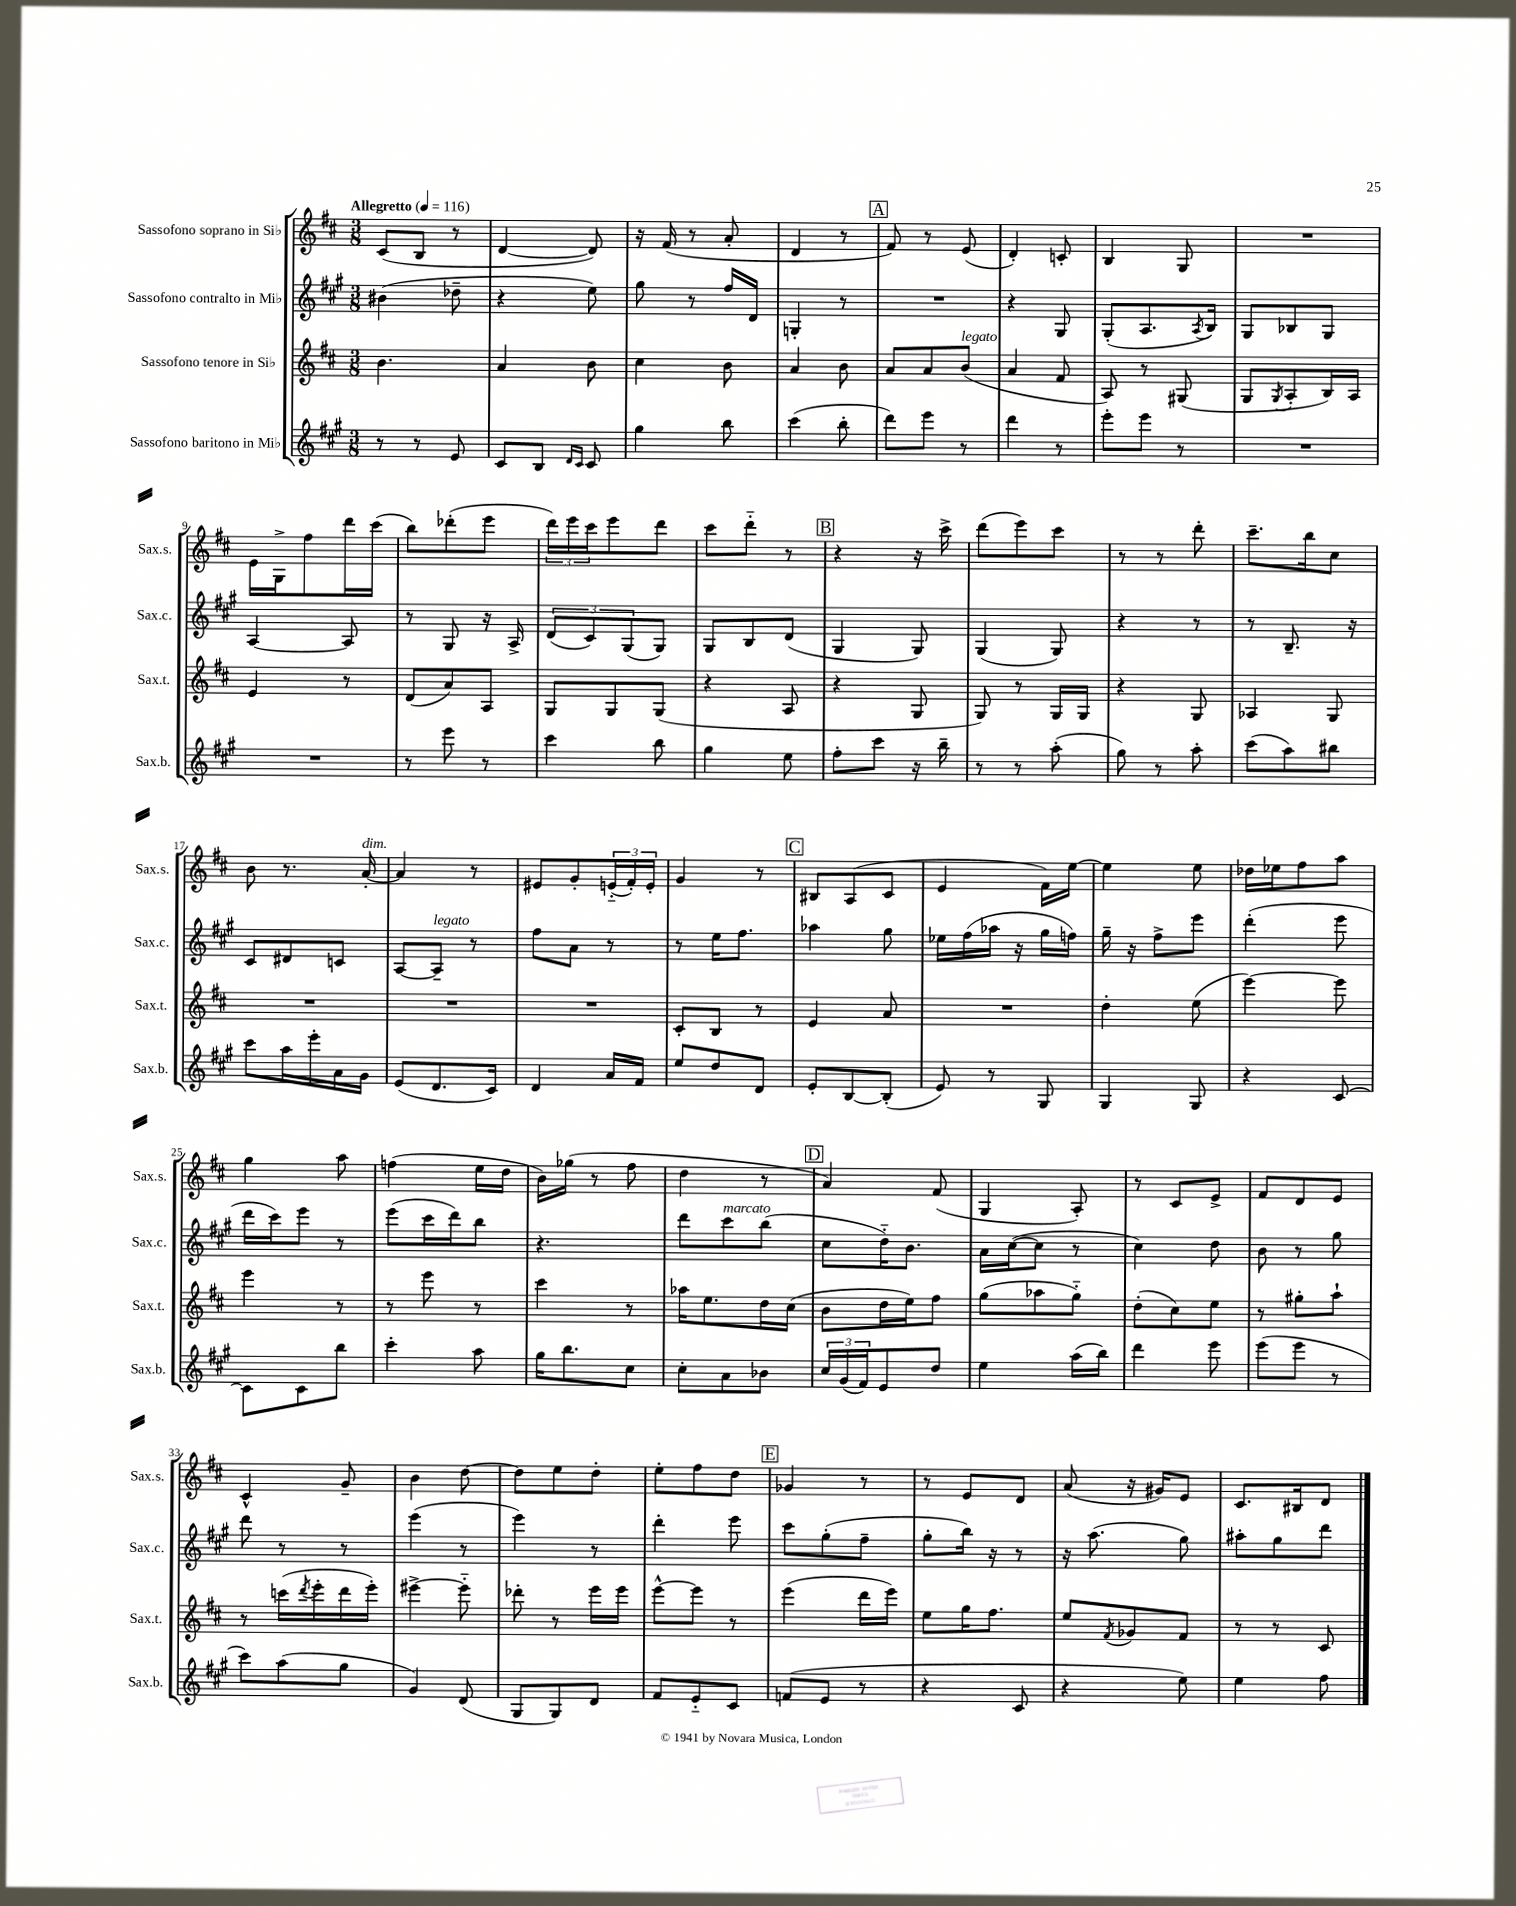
<<
\new StaffGroup <<
\new Staff = "s0" \with { instrumentName = "Sassofono soprano in Sib" shortInstrumentName = "Sax.s." } {
    \clef treble \key d \major \numericTimeSignature \time 3/8 \tempo "Allegretto" 4 = 116
    cis'8( b8 r8 |
    d'4~ d'8) |
    r16 fis'16( r8 a'8-. |
    d'4 r8 |
    \mark \markup { \box "A" } fis'8) r8 e'8( |
    d'4-.) c'8-. |
    b4 g8 |
    R4. |
    e'16 g16-> fis''8 d'''16 cis'''16( |
    b''8) des'''8-.( e'''8 |
    \tuplet 3/2 { d'''16) e'''16 cis'''16 } e'''8 d'''8 |
    cis'''8 d'''8-_ r8 |
    \mark \markup { \box "B" } r4 r16 cis'''16-> |
    d'''8( e'''8) cis'''8 |
    r8 r8 d'''8-. |
    cis'''8.-- b''16 cis''8 |
    b'8 r8. a'16~-.^\markup { \italic "dim." } |
    a'4 r8 |
    eis'8 g'8-. \tuplet 3/2 { e'16-_( fis'16-.) e'16-. } |
    g'4 r8 |
    \mark \markup { \box "C" } bis8 a8( cis'8 |
    e'4 fis'16) e''16~ |
    e''4 e''8 |
    des''16 ees''16 fis''8 a''8 |
    g''4 a''8 |
    f''4( e''16 d''16 |
    b'16) ges''16( r8 fis''8 |
    d''4 r8 |
    \mark \markup { \box "D" } a'4) fis'8( |
    g4 a8-.) |
    r8 cis'8 e'8-> |
    fis'8 d'8 e'8 |
    cis'4-^ g'8-- |
    b'4 d''8~ |
    d''8 e''8 d''8-. |
    e''8-. fis''8 d''8 |
    \mark \markup { \box "E" } ges'4 r8 |
    r8 e'8 d'8 |
    a'8( r16 gis'16) e'8 |
    cis'8. bis16 d'8 \bar "|." |
}
\new Staff = "s1" \with { instrumentName = "Sassofono contralto in Mib" shortInstrumentName = "Sax.c." } {
    \clef treble \key a \major \numericTimeSignature \time 3/8
    bis'4( des''8-- |
    r4 e''8) |
    gis''8 r8 fis''16 d'16 |
    g4-. r8 |
    \mark \markup { \box "A" } R4. |
    r4 gis8 |
    gis8-.( a8. \acciaccatura { a8 } b16) |
    gis8 bes8 gis8 |
    a4~ a8 |
    r8 gis8 r16 a16-> |
    \tuplet 3/2 { d'8( cis'8) gis8( } gis8) |
    gis8 b8 d'8( |
    \mark \markup { \box "B" } gis4 gis8) |
    gis4( gis8) |
    r4 r8 |
    r8 b8.-- r16 |
    cis'8 dis'8 c'8 |
    a8~ a8--^\markup { \italic "legato" } r8 |
    fis''8 a'8 r8 |
    r8 e''16 fis''8. |
    \mark \markup { \box "C" } aes''4 gis''8 |
    ees''16 fis''16( aes''16 r16 gis''16 f''16) |
    gis''16-- r16 fis''8-> e'''8 |
    d'''4-.( e'''8 |
    d'''16 cis'''16) e'''8 r8 |
    e'''8( cis'''16 d'''16) b''8 |
    r4. |
    d'''8 cis'''8^\markup { \italic "marcato" } b''8( |
    \mark \markup { \box "D" } cis''8 d''16-_) b'8. |
    a'16 cis''16~( cis''8 r8 |
    cis''4) d''8 |
    b'8 r8 gis''8 |
    d'''8 r8 r8 |
    e'''4( r8 |
    e'''4) r8 |
    d'''4-. e'''8 |
    \mark \markup { \box "E" } cis'''8 gis''8-.( fis''8-- |
    gis''8-. b''16) r16 r8 |
    r16 a''8.( gis''8) |
    ais''8-. gis''8 d'''8 \bar "|." |
}
\new Staff = "s2" \with { instrumentName = "Sassofono tenore in Sib" shortInstrumentName = "Sax.t." } {
    \clef treble \key d \major \numericTimeSignature \time 3/8
    b'4. |
    a'4 b'8 |
    cis''4 b'8 |
    a'4 b'8 |
    \mark \markup { \box "A" } a'8 a'8 b'8^\markup { \italic "legato" }( |
    a'4 fis'8 |
    a8) r8 gis8( |
    g8 \acciaccatura { g8 } a8-. b16) a16 |
    e'4 r8 |
    d'8( a'8) a8 |
    g8 g8 g8( |
    r4 a8 |
    \mark \markup { \box "B" } r4 g8 |
    g8) r8 g16 g16 |
    r4 g8 |
    aes4 g8 |
    R4. |
    R4. |
    R4. |
    cis'8-. b8 r8 |
    \mark \markup { \box "C" } e'4 a'8 |
    R4. |
    d''4-. e''8( |
    e'''4~) e'''8 |
    e'''4 r8 |
    r8 e'''8 r8 |
    cis'''4 r8 |
    aes''16 e''8. d''16 cis''16( |
    \mark \markup { \box "D" } b'8 d''16 e''16) fis''8 |
    g''8( aes''8 g''8-_) |
    d''8-.( cis''8) e''8 |
    r8 gis''8-. a''8-! |
    r8 c'''16( \acciaccatura { d'''8 } e'''16-. d'''16 e'''16-.) |
    eis'''4~-> eis'''8-_ |
    des'''8-. r8 e'''16 e'''16 |
    e'''8~-^ e'''8 r8 |
    \mark \markup { \box "E" } e'''4( d'''16 e'''16) |
    e''8 g''16 fis''8. |
    e''8 \acciaccatura { fis'8 } ges'8 fis'8 |
    r8 r8 cis'8 \bar "|." |
}
\new Staff = "s3" \with { instrumentName = "Sassofono baritono in Mib" shortInstrumentName = "Sax.b." } {
    \clef treble \key a \major \numericTimeSignature \time 3/8
    r8 r8 e'8 |
    cis'8 b8 \grace { d'16 cis'16 } cis'8 |
    gis''4 b''8 |
    cis'''4( b''8-. |
    \mark \markup { \box "A" } d'''8) e'''8 r8 |
    d'''4 r8 |
    e'''8-. e'''8 r8 |
    R4. |
    R4. |
    r8 e'''8 r8 |
    cis'''4 b''8 |
    gis''4 e''8 |
    \mark \markup { \box "B" } fis''8-. cis'''8 r16 b''16-- |
    r8 r8 a''8-.( |
    gis''8) r8 a''8-. |
    cis'''8( a''8) bis''8 |
    cis'''8 a''16 e'''16-. a'16 gis'16 |
    e'8( d'8. cis'16) |
    d'4 a'16 fis'16 |
    e''8 d''8 d'8 |
    \mark \markup { \box "C" } e'8-. b8~ b8-.( |
    e'8) r8 gis8 |
    gis4 gis8 |
    r4 cis'8~ |
    cis'8 cis'8 b''8 |
    cis'''4-. a''8 |
    gis''16 b''8. cis''8 |
    cis''8-. a'8 bes'8 |
    \mark \markup { \box "D" } \tuplet 3/2 { cis''16 gis'16( fis'16) } e'8 d''8 |
    e''4 a''16( b''16) |
    d'''4 e'''8 |
    e'''8( e'''8 r8 |
    cis'''8) a''8( gis''8 |
    gis'4) d'8( |
    gis8 gis8) d'8 |
    fis'8 e'8-_ cis'8 |
    \mark \markup { \box "E" } f'8( e'8 r8 |
    r4 cis'8 |
    r4 e''8) |
    e''4 fis''8 \bar "|." |
}
>>
>>
